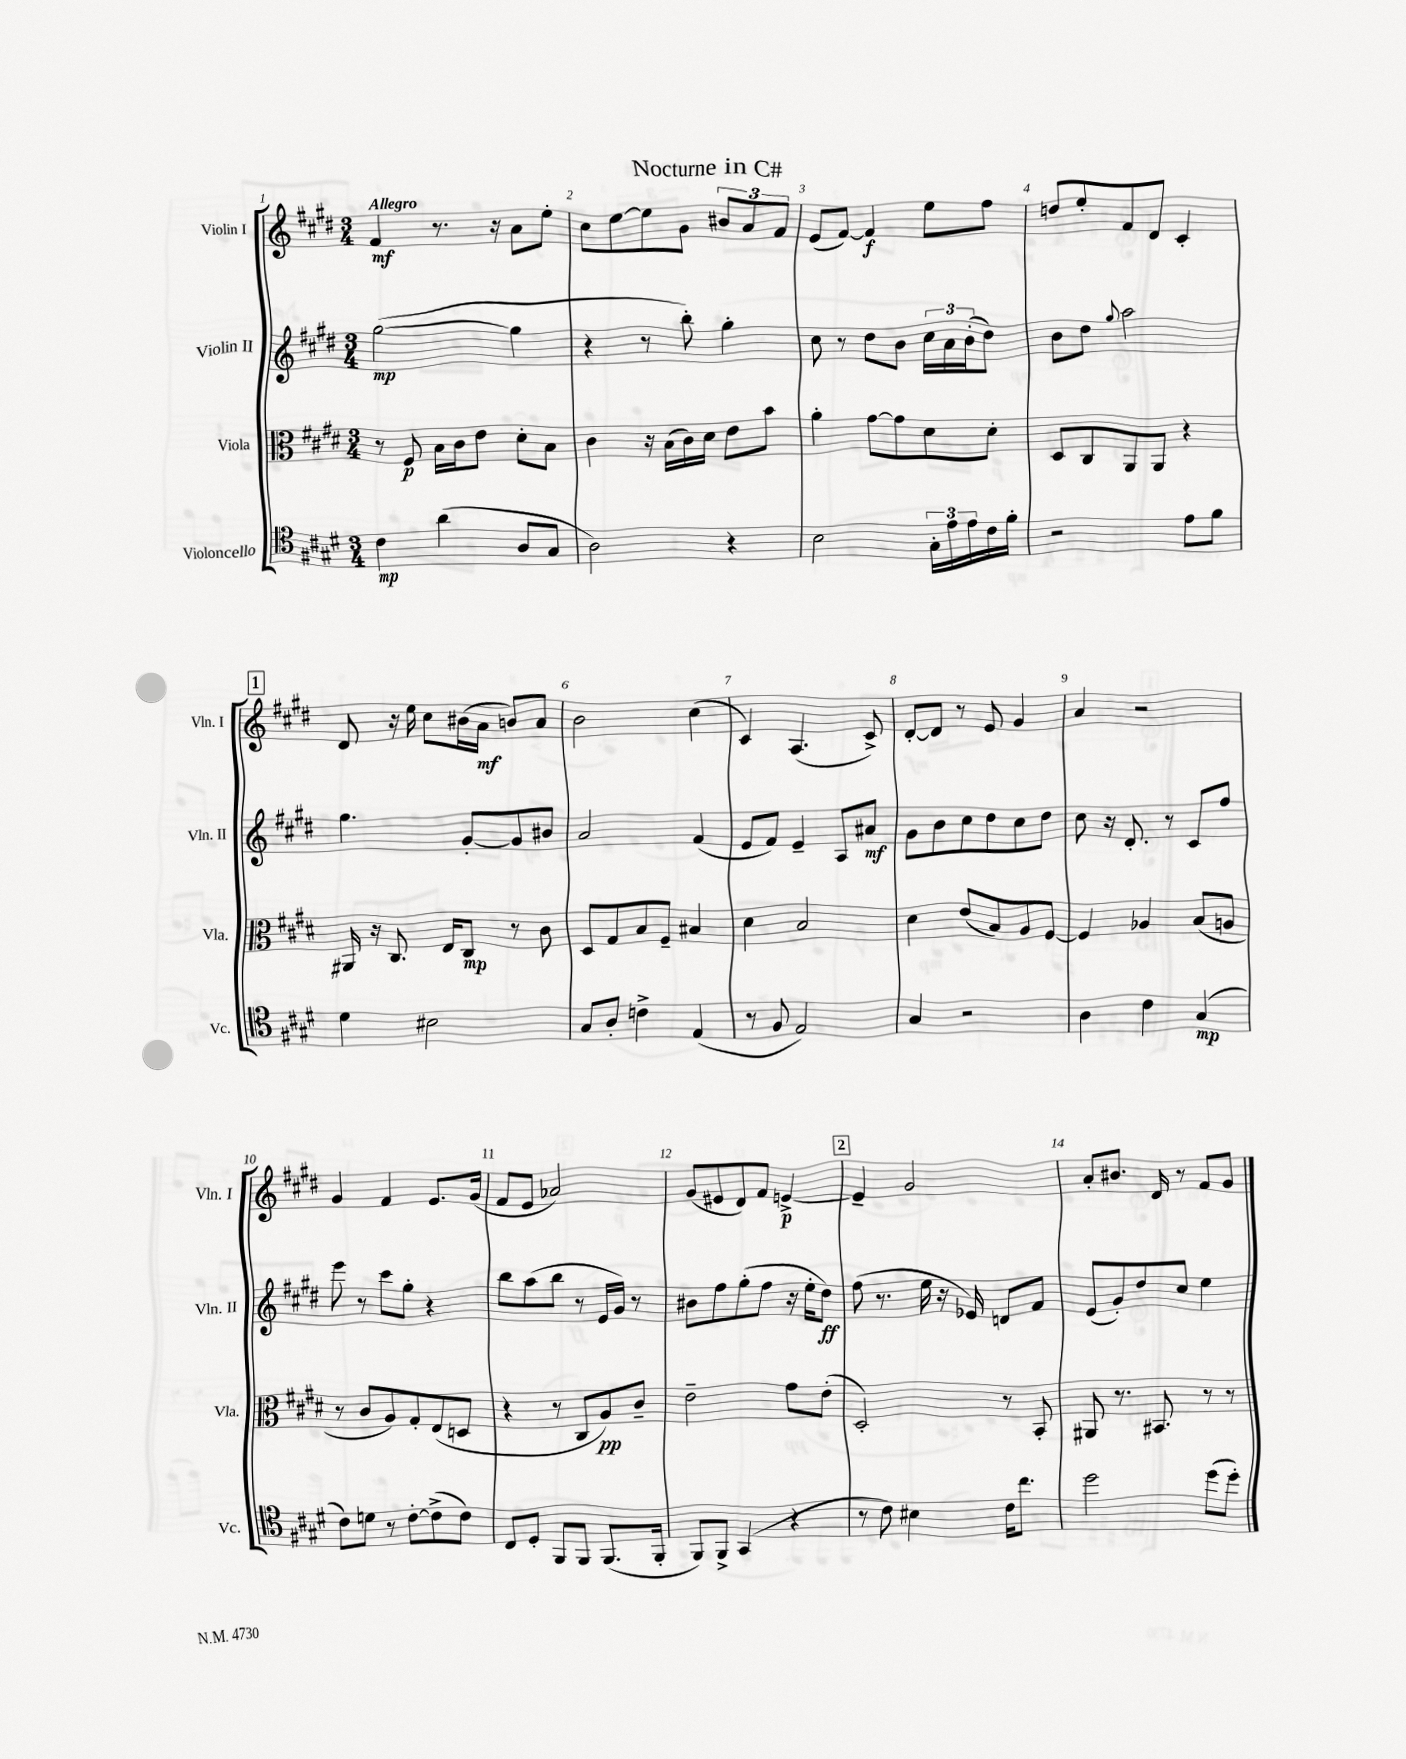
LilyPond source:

\header { title = "Nocturne in C#" }
<<
\new StaffGroup <<
\new Staff = "s0" \with { instrumentName = "Violin I" shortInstrumentName = "Vln. I" } {
    \clef treble \key e \major \numericTimeSignature \time 3/4 \tempo "Allegro"
    fis'4\mf r8. r16 a'8 e''8-. |
    cis''8 e''8~ e''8 gis'8 \tuplet 3/2 { bis'8 a'8 fis'8 } |
    e'8( fis'8~) fis'4\f e''8 fis''8 |
    d''8 e''8-. fis'8 dis'8 cis'4-. |
    \mark \markup { \box "1" } dis'8 r16 e''16 cis''8 bis'16( a'16\mf b'8) a'8 |
    b'2 cis''4( |
    cis'4) a4.( cis'8->) |
    dis'8~-. dis'8 r8 e'8 gis'4 |
    a'4 r2 |
    gis'4 fis'4 e'8. gis'16( |
    fis'8 e'8 aes'2) |
    gis'8( eis'8 dis'8) fis'8 e'4~->\p |
    \mark \markup { \box "2" } e'4-- gis'2 |
    a'8-. bis'8. dis'16 r8 fis'8 gis'8 \bar "|." |
}
\new Staff = "s1" \with { instrumentName = "Violin II" shortInstrumentName = "Vln. II" } {
    \clef treble \key e \major \numericTimeSignature \time 3/4
    gis''2~\mp( gis''4 |
    r4 r8 b''8-.) gis''4-. |
    cis''8 r8 dis''8 b'8 \tuplet 3/2 { cis''16 a'16 b'16-.( } dis''8) |
    b'8 dis''8 \appoggiatura { gis''8 } a''2 |
    \mark \markup { \box "1" } gis''4. gis'8~-. gis'8 bis'8 |
    a'2 fis'4( |
    e'8 fis'8) e'4-- a8 ais'8\mf |
    gis'8 b'8 cis''8 dis''8 cis''8 dis''8 |
    cis''8 r16 dis'8.-. r8 cis'8 fis''8 |
    e'''8 r8 cis'''8 gis''8-. r4 |
    b''8 a''8( b''8 r8 e'16 gis'16) r8 |
    bis'8 fis''8 gis''8-.( fis''8 r16 e''16-. dis''8\ff) |
    \mark \markup { \box "2" } fis''8( r8. e''16 r16 ees'16) d'8 fis'8 |
    e'8( gis'8-.) dis''8 cis''8 e''4 \bar "|." |
}
\new Staff = "s2" \with { instrumentName = "Viola" shortInstrumentName = "Vla." } {
    \clef alto \key e \major \numericTimeSignature \time 3/4
    r8 fis8\p b16 cis'16 e'8 dis'8-. b8 |
    cis'4 r16 b16( cis'16) dis'16 e'8 b'8 |
    a'4-. gis'8~ gis'8 dis'8 dis'8-. |
    dis8 cis8 a,8 a,8 r4 |
    \mark \markup { \box "1" } ais,16 r16 cis8. e16 cis8\mp r8 cis'8 |
    dis8 gis8 b8 fis8-- bis4 |
    dis'4 b2 |
    dis'4 e'8( b8) a8 fis8~ |
    fis4 aes4 b8( a8 |
    r8 cis'8 a8) gis8-. e8( d8 |
    r4 r8 cis8 a8\pp) cis'8-- |
    e'2-- gis'8 e'8-.( |
    \mark \markup { \box "2" } dis2-.) r8 b,8-. |
    ais,8 r8. bis,8. r8 r8 \bar "|." |
}
\new Staff = "s3" \with { instrumentName = "Violoncello" shortInstrumentName = "Vc." } {
    \clef tenor \key e \major \numericTimeSignature \time 3/4
    cis'4\mp a'4( a8 gis8 |
    a2) r4 |
    b2 \tuplet 3/2 { gis16-. e'16 e'16 } cis'16 fis'16-. |
    r2 e'8 fis'8 |
    \mark \markup { \box "1" } dis'4 bis2 |
    gis8 a8-. c'4-> e4( |
    r8 fis8 e2) |
    gis4 r2 |
    a4 cis'4 gis4\mp( |
    cis'8) d'8 r8 cis'8~-. cis'8->( cis'8) |
    cis8 dis8-. fis,8 fis,8 fis,8.( fis,16-. |
    fis,8) fis,8-> gis,4( r4 |
    \mark \markup { \box "2" } r8 cis'8) bis4 cis'16 cis''8. |
    dis''2 dis''8( dis''8-.) \bar "|." |
}
>>
>>
\layout { \context { \Score \override BarNumber.break-visibility = ##(#f #t #t) barNumberVisibility = #all-bar-numbers-visible } }
